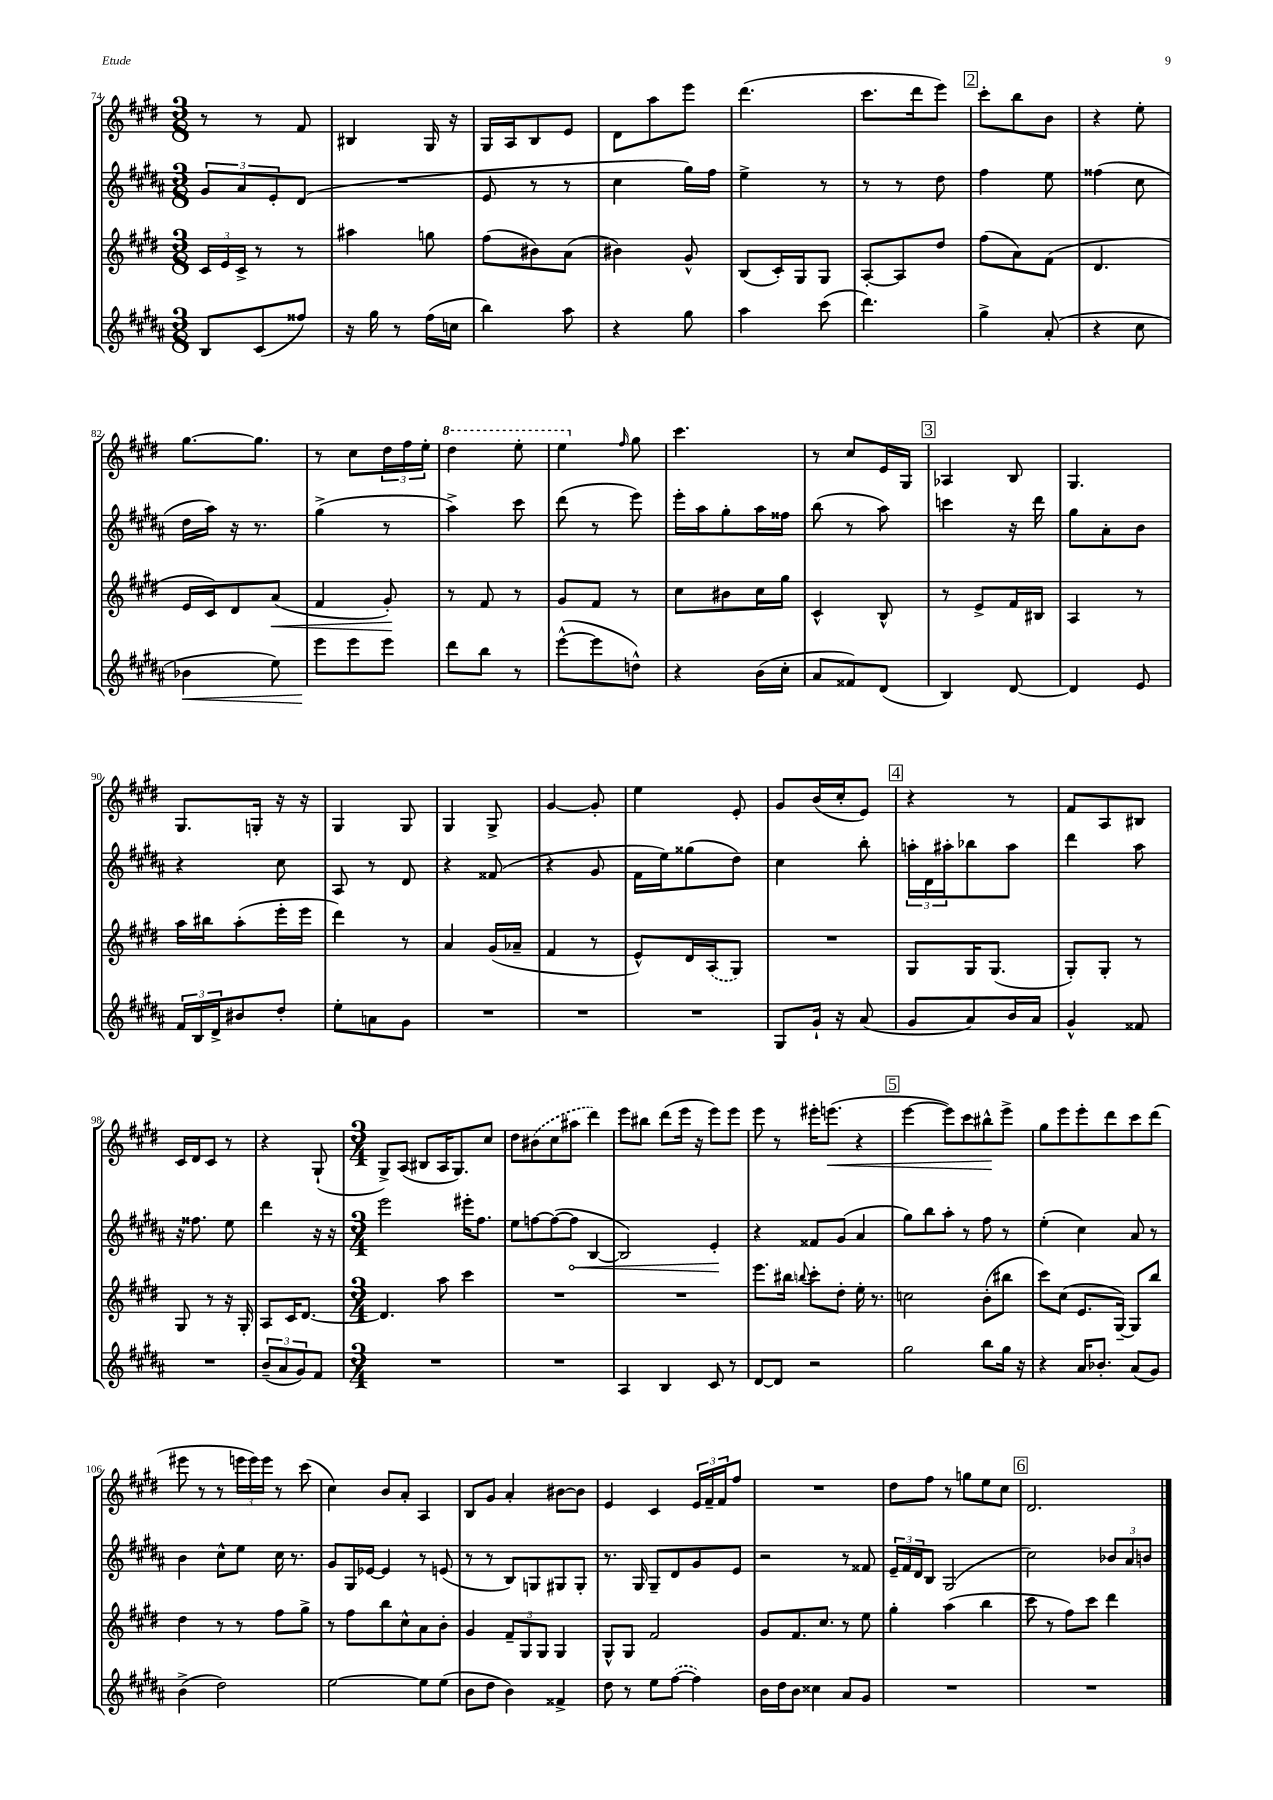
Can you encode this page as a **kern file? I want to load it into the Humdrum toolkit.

**kern	**kern	**kern	**kern
*staff4	*staff3	*staff2	*staff1
*clefG2	*clefG2	*clefG2	*clefG2
*k[f#c#g#d#a#]	*k[f#c#g#d#]	*k[f#c#g#d#a#]	*k[f#c#g#d#]
*M3/8	*M3/8	*M3/8	*M3/8
8B/L	24c#/LL	12g#/L	8r
.	24e/	.	.
.	24c#^/JJ	12a#/	.
(8c#/	8r	.	8r
.	.	12e'/	.
8ff##/J)	8r	(8d#/J	8f#/
=	=	=	=
16r	4aa#\	4.r	4B#/
16gg#\	.	.	.
8r	.	.	.
(16ff#\LL	8gg\	.	16G#/
16cc\JJ	.	.	16r
=	=	=	=
4bb\)	(8ff#\L	8e/	16G#/LL
.	.	.	16A/J
.	8b#\)	8r	8B/
8aa#\	(8a\J	8r	8e/J
=	=	=	=
4r	4b#\)	4cc#\	8d#\L
.	.	.	8aa\
8gg#\	8g#^^/	16gg#\LL)	8eee\J
.	.	16ff#\JJ	.
=	=	=	=
4aa#\	(8B/L	4ee^\	(4.ddd#\
.	16c#'/L)	.	.
.	16G#/J	.	.
(8ccc#\	8G#/J	8r	.
=	=	=	=
4.ddd#\)	[8A'/L	8r	8.ccc#\L
.	8A/]	8r	.
.	.	.	16ddd#\k
.	8dd#/J	8dd#\	8eee\J)
=	=	=	=
4gg#^\	(8ff#\L	4ff#\	8ccc#'\L
.	8a\)	.	8bb\
(8a#'/	(8f#\J	8ee\	8b\J
=	=	=	=
4r	4.d#/	(4ff##\	4r
8cc#\	.	8cc#\	8ee'\
=	=	=	=
4b-\	16e/LL	16dd#\LL	[8.gg#\L
.	16c#/J)	16aa#\JJ)	.
.	8d#/	16r	.
.	.	8.r	8.gg#\]J
8ee\)	(8a/J	.	.
=	=	=	=
8eee\L	4f#/	(4gg#^\	8r
8eee\	.	.	8cc#\L
8eee\J	8g#'/)	8r	24dd#\L
.	.	.	24ff#\
.	.	.	24ee'\JJ
=	=	=	=
8ddd#\L	8r	4aa#^\)	4ddd#\
8bb\J	8f#/	.	.
8r	8r	8ccc#\	8eee'\
=	=	=	=
([8eee^^\L	8g#/L	(8ddd#\	4eee\
8eee\]	8f#/J	8r	.
.	.	.	16qqff#/
8dd^^\J)	8r	8eee\)	8gg#\
=	=	=	=
4r	8cc#\L	16eee'\LL	4.ccc#\
.	.	16aa#\J	.
.	8b#\	8gg#'\	.
(16b\LL	16cc#\L	16aa#\L	.
16cc#'\JJ	16gg#\JJ	16ff##\JJ	.
=	=	=	=
8a#/L	4c#^^/	(8bb\	8r
8f##/)	.	8r	8cc#/L
(8d#/J	8B^^/	8aa#\)	16e/L
.	.	.	16G#/JJ
=	=	=	=
4B/)	8r	4ccc\	4A-/
.	8e^/L	.	.
[8d#/	16f#/L	16r	8B/
.	16B#/JJ	16ddd#\	.
=	=	=	=
4d#/]	4A/	8gg#\L	4.G#/
.	.	8a#'\	.
8e/	8r	8b\J	.
=	=	=	=
24f#/LL	16aa\LL	4r	8.G#/L
24B/	.	.	.
.	16bb#\J	.	.
24d#^/J	.	.	.
8b#/	(8aa'\	.	.
.	.	.	16G'/Jk
8dd#'/J	16eee'\L	8cc#\	16r
.	16eee\JJ	.	16r
=	=	=	=
8ee'\L	4ddd#\)	8A#/	4G#/
8a\	.	8r	.
8g#\J	8r	8d#/	8G#/
=	=	=	=
4.r	4a/	4r	4G#/
.	(16g#/LL	(8f##/	8G#^/
.	16a-~/JJ	.	.
=	=	=	=
4.r	4f#/	4r	[4g#/
.	8r	8g#/	8g#'/]
=	=	=	=
4.r	8e^^/L)	16f#\LL	4ee\
.	.	16ee\J)	.
.	16d#/L	(8gg##\	.
.	(16A/J	.	.
.	8G#/J)	8dd#\J)	8e'/
=	=	=	=
8G#/L	4.r	4cc#\	8g#/L
16g#`/Jk	.	.	(16b/L
16r	.	.	16cc#'/J
(8a#/	.	8bb'\	8e/J)
=	=	=	=
8g#/L	8G#/L	24aa'\LL	4r
.	.	24d#\	.
.	.	24aa#'\J	.
8a#/)	16G#/K	8bb-\	.
.	(8.G#/J	.	.
16b/L	.	8aa#\J	8r
16a#/JJ	.	.	.
=	=	=	=
4g#^^/	8G#'/L)	4ddd#\	8f#/L
.	8G#'/J	.	8A/
8f##/	8r	8aa#\	8B#/J
=	=	=	=
4.r	8G#/	16r	16c#/LL
.	.	8.ff##\	16d#/J
.	8r	.	8c#/J
.	16r	8ee\	8r
.	16G#'/	.	.
=	=	=	=
(12b~/L	8A/L	4ddd#\	4r
12a#/	.	.	.
.	16c#/K	.	.
12g#/)	.	.	.
.	[8.d#/J	.	.
8f#/J	.	16r	(8G#`/
.	.	16r	.
=	=	=	=
*M3/4	*M3/4	*M3/4	*M3/4
2.r	4.d#/]	2eee\	8G#^/L)
.	.	.	(8A/J
.	.	.	8B#/L
.	8aa\	.	16A/K
.	.	.	8.G#/)
.	4ccc#\	16eee#'\LK	.
.	.	8.ff#\J	.
.	.	.	8cc#/J
=	=	=	=
2.r	2.r	8ee\L	8dd#\L
.	.	[8ff\	(8b#\
.	.	(8ff\_	8cc#\
.	.	8ff\]J	8aa#\J
.	.	[4B/	4ddd#\)
=	=	=	=
4A#/	2.r	2B/])	8eee\L
.	.	.	8bb#\J
4B/	.	.	(8ddd#\L
.	.	.	16eee\Jk
.	.	.	16r
8c#/	.	4e'/	8eee\L)
8r	.	.	8eee\J
=	=	=	=
[8d#/L	8.eee\L	4r	8eee\
8d#/]J	.	.	8r
.	16bb#\Jk	.	.
.	8qqbb/	.	.
2r	8ccc#'\L	8f##/L	16eee#'\LK
.	.	.	(8.eee\J
.	8dd#'\J	(8g#/J	.
.	16ee'\	4a#/	4r
.	8.r	.	.
=	=	=	=
2gg#\	2cc\	8gg#\L)	[4eee\
.	.	8bb\	.
.	.	8aa#'\J	8eee\]L)
.	.	8r	8ccc#\
8bb\L	(8b'\L	8ff#\	8bb#^^\
16gg#\Jk	8bb#\J	8r	8eee^\J
16r	.	.	.
=	=	=	=
4r	8ccc#\L)	(4ee'\	8gg#\L
.	(8cc#\J	.	8eee\
16a#/LK	8.e/L	4cc#\)	8eee'\
8.b-'/J	.	.	.
.	.	.	8ddd#\
.	[16G#~/Jk)	.	.
(8a#/L	8G#/]L	8a#/	8ccc#\
8g#/J)	8bb/J	8r	(8ddd#\J
=	=	=	=
(4b^\	4dd#\	4b\	8eee#\
.	.	.	8r
2dd#\)	8r	8cc#^^\L	8r
.	8r	8ee\J	24eee\LL
.	.	.	24eee\)
.	.	.	24eee\JJ
.	8ff#\L	16cc#\	8r
.	.	8.r	.
.	8gg#^\J	.	(8ccc#\
=	=	=	=
[2ee\	8r	8g#/L	4cc#\)
.	8ff#\L	16G#/L	.
.	.	[16e-/JJ	.
.	8bb\	4e-/]	8b/L
.	8cc#^^\	.	8a'/J
8ee\]L	8a\	8r	4A/
(8ee\J	8b'\J	(8e/	.
=	=	=	=
8b\L	4g#/	8r	8B/L
8dd#\J	.	8r	8g#/J
4b\)	12f#~/L	8B/L)	4a'/
.	12G#/	.	.
.	.	8G/	.
.	12G#/J	.	.
4f##^/	4G#/	8G#/	[8b#\L
.	.	8G#'/J	8b#\]J
=	=	=	=
8dd#\	8G#^^/L	8.r	4e/
8r	8G#/J	.	.
.	.	16G#/	.
8ee\L	2f#/	8G#~/L	4c#/
([8ff#\J	.	8d#/	.
4ff#\])	.	8g#/	24e/LL
.	.	.	24f#~/
.	.	.	24f#/J
.	.	8e/J	8ff#/J
=	=	=	=
16b\LL	8g#/L	2r	2.r
16dd#\J	.	.	.
8b\J	8.f#/	.	.
4cc##\	.	.	.
.	8.cc#/J	.	.
8a#/L	8r	8r	.
8g#/J	8ee\	8f##/	.
=	=	=	=
2.r	4gg#'\	24e~/LL	8dd#\L
.	.	24f#/	.
.	.	24d#/J	.
.	.	8B/J	8ff#\J
.	(4aa\	(2G#/	8r
.	.	.	8gg\L
.	4bb\	.	8ee\
.	.	.	8cc#\J
=	=	=	=
2.r	8ccc#\	2cc#\)	2.d#/
.	8r	.	.
.	8ff#\L)	.	.
.	8ccc#\J	.	.
.	4ddd#\	12b-/L	.
.	.	12a#/	.
.	.	12b/J	.
==	==	==	==
*-	*-	*-	*-
